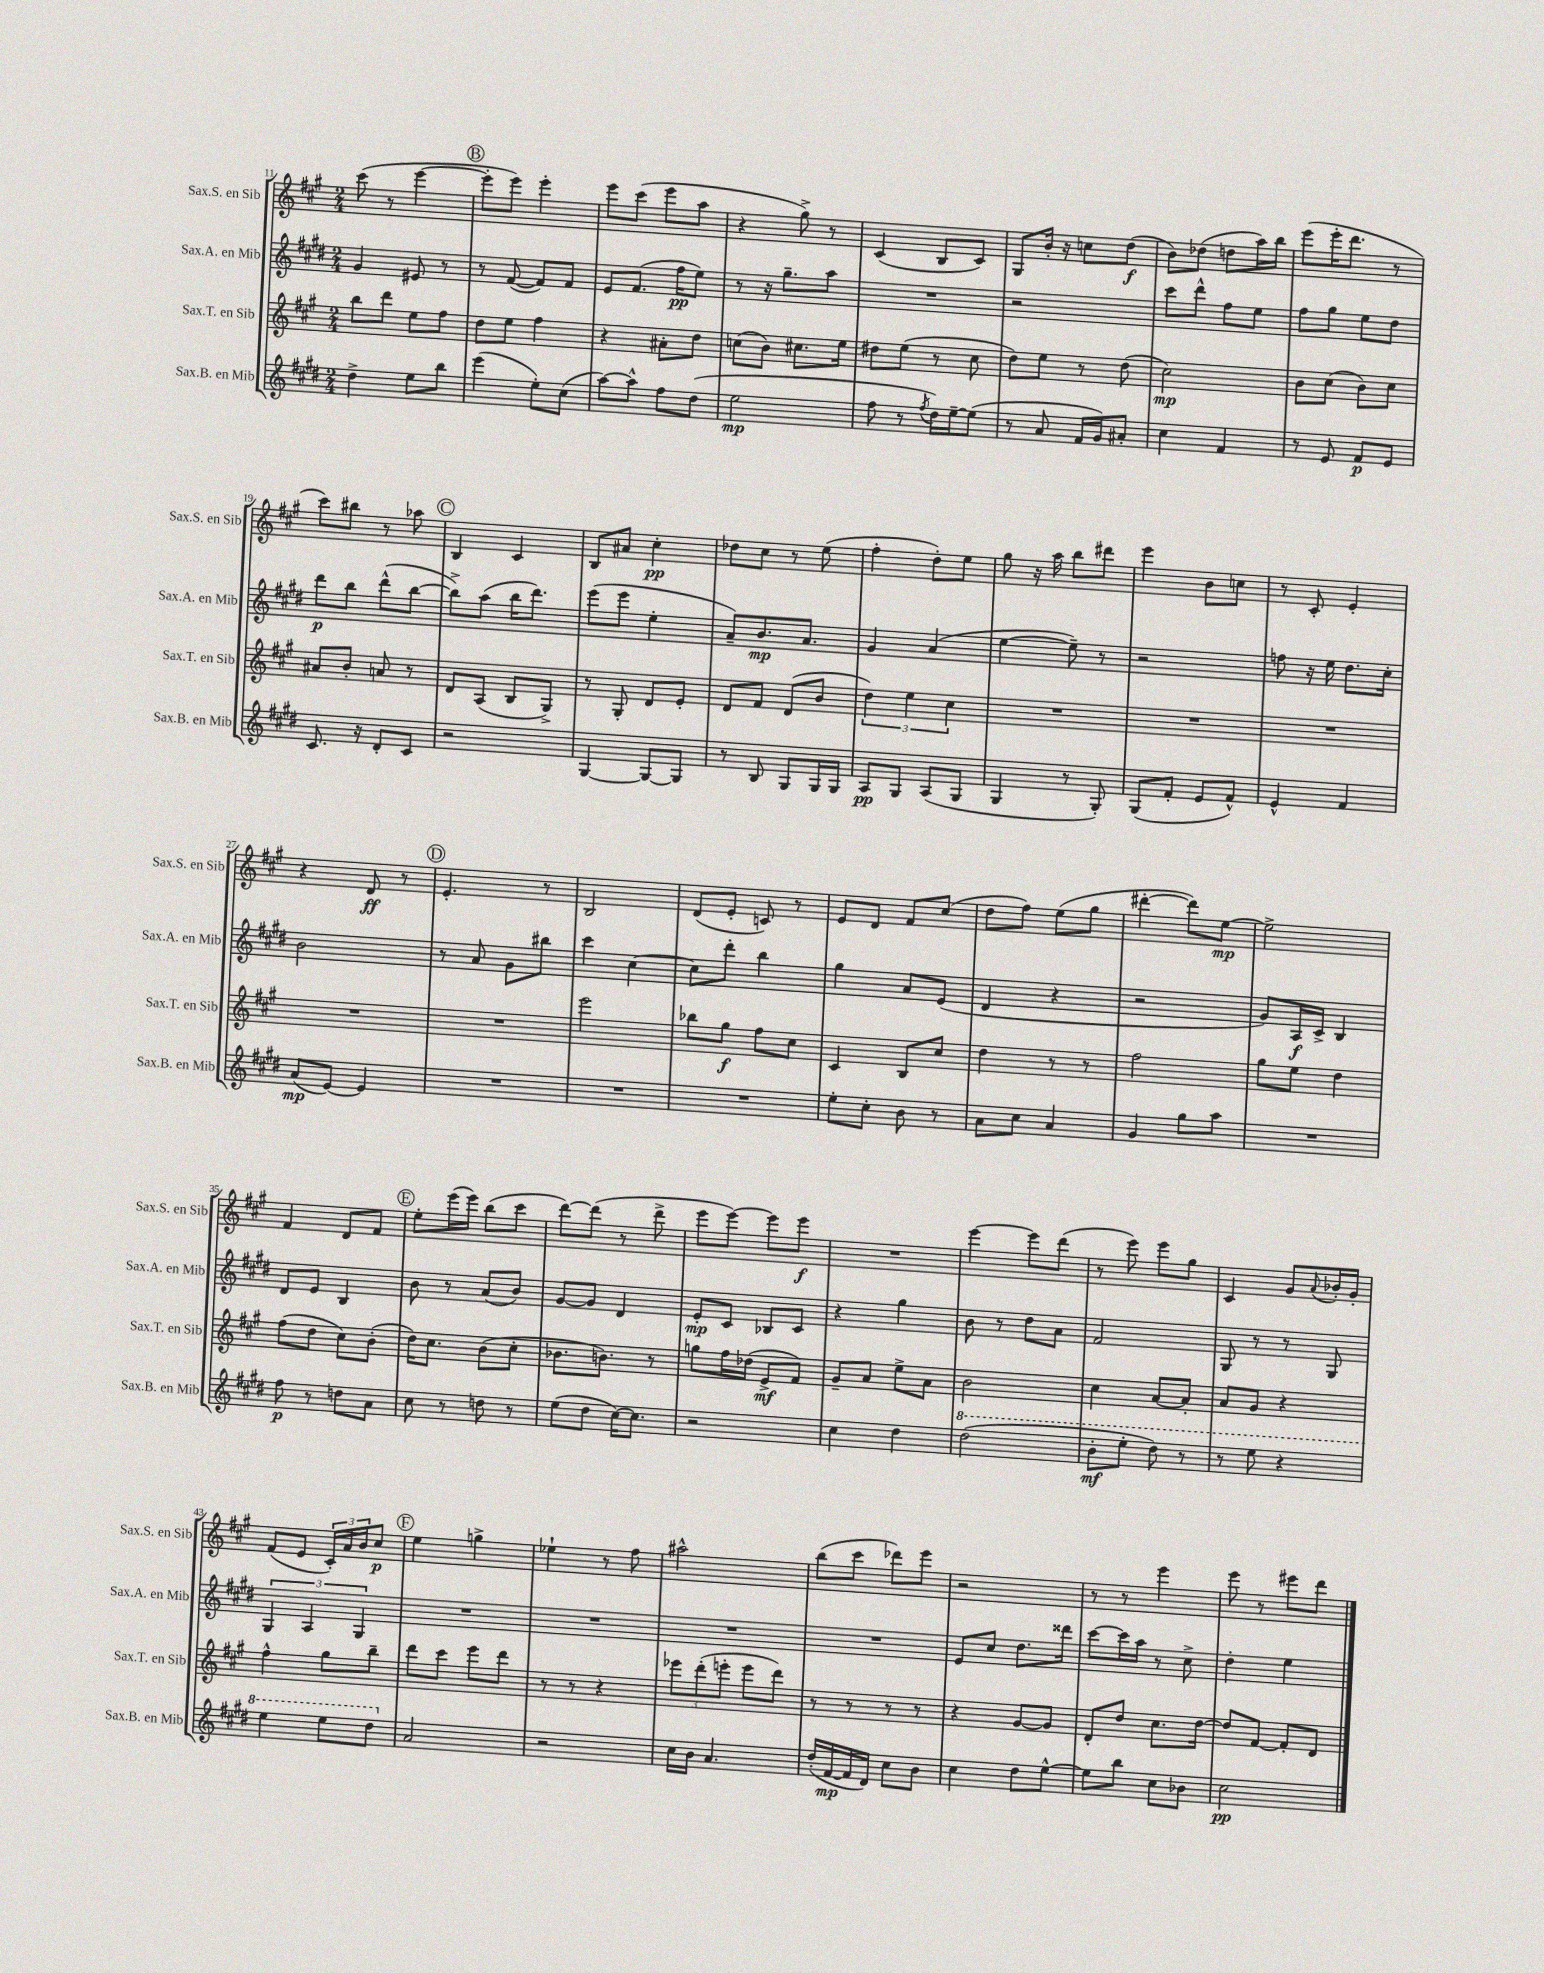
<<
\new StaffGroup <<
\new Staff = "s0" \with { instrumentName = "Sax.S. en Sib" shortInstrumentName = "Sax.S. en Sib" } {
    \clef treble \key a \major \numericTimeSignature \time 2/4
    cis'''8( r8 e'''4~ |
    \mark \markup { \circle "B" } e'''8-. e'''8) e'''4-. |
    e'''8 cis'''8( e'''8 a''8 |
    r4 gis''8->) r8 |
    cis'4( b8 cis'8) |
    gis8 b'16-. r16 c''8 d''8\f( |
    b'8) des''8( d''8 a''16) b''16 |
    e'''8( e'''16-. d'''8. r8 |
    cis'''8) bis''8 r8 aes''8 |
    \mark \markup { \circle "C" } b4 cis'4 |
    b8 ais'8 cis''4-.\pp |
    des''8 cis''8 r8 e''8( |
    fis''4-. d''8-.) e''8 |
    gis''8 r16 a''16 b''8 dis'''8 |
    e'''4 b'8 c''8 |
    r8 cis'8-. e'4-. |
    r4 d'8\ff r8 |
    \mark \markup { \circle "D" } e'4.-. r8 |
    b2 |
    d'8( e'8-. c'8) r8 |
    e'8 d'8 fis'8 cis''8( |
    d''8 fis''8) e''8( gis''8 |
    dis'''4~-. dis'''8) e''8~\mp |
    e''2-> |
    fis'4 d'8 fis'8 |
    \mark \markup { \circle "E" } e''8-. e'''16( e'''16) b''8( cis'''8 |
    d'''8~) d'''8( r8 d'''8-> |
    e'''8 e'''8~) e'''8 e'''8\f |
    R2 |
    e'''4~ e'''8 d'''8( |
    r8 e'''8) e'''8 gis''8 |
    cis'4 gis'8 \appoggiatura { a'8 } bes'16-. gis'16-. |
    fis'8( e'8 \tuplet 3/2 { cis'16-.) a'16 b'16 } cis''8\p |
    \mark \markup { \circle "F" } e''4 g''4-> |
    ees''4-! r8 fis''8 |
    ais''2-^ |
    b''8( cis'''8 des'''8) e'''8 |
    r2 |
    r8 r8 e'''4 |
    e'''8 r8 eis'''8 d'''8 \bar "|." |
}
\new Staff = "s1" \with { instrumentName = "Sax.A. en Mib" shortInstrumentName = "Sax.A. en Mib" } {
    \clef treble \key e \major \numericTimeSignature \time 2/4
    gis'4 eis'8 r8 |
    \mark \markup { \circle "B" } r8 fis'8~( fis'8) fis'8 |
    e'8 fis'8.( fis''16\pp e''8) |
    r8 r16 gis''8.-- a''8 |
    R2 |
    r2 |
    cis'''8 dis'''8-^ fis''8 e''8 |
    fis''8 gis''8 e''8 dis''8 |
    dis'''8\p b''8 dis'''8-^( b''8~ |
    \mark \markup { \circle "C" } b''8->) a''8( b''16 dis'''8.) |
    e'''8( e'''8 e''4-. |
    a'8--) b'8.\mp a'8. |
    gis'4 a'4( |
    e''4~ e''8--) r8 |
    r2 |
    f''8 r16 e''16 dis''8. cis''16-. |
    b'2 |
    \mark \markup { \circle "D" } r8 a'8 gis'8 bis''8 |
    cis'''4 cis''4~ |
    cis''8 dis'''8-. b''4 |
    gis''4 a'8 e'8( |
    dis'4 r4 |
    r2 |
    gis'8) a16\f cis'16-> b4 |
    dis'8 e'8 b4 |
    \mark \markup { \circle "E" } b'8 r8 a'8( b'8) |
    gis'8~ gis'8 dis'4 |
    e'8-.\mp cis'8 bes8 cis'8 |
    r4 gis''4 |
    b'8 r8 dis''8 a'8 |
    fis'2 |
    gis8 r8 r8 gis8 |
    \tuplet 3/2 { gis4 a4 gis4 } |
    \mark \markup { \circle "F" } R2 |
    R2 |
    R2 |
    R2 |
    e'8 cis''8 dis''8. disis'''16 |
    cis'''8~ cis'''16 a''16 r8 cis''8-> |
    dis''4-. e''4 \bar "|." |
}
\new Staff = "s2" \with { instrumentName = "Sax.T. en Sib" shortInstrumentName = "Sax.T. en Sib" } {
    \clef treble \key a \major \numericTimeSignature \time 2/4
    b''8 d'''8 e''8 fis''8 |
    \mark \markup { \circle "B" } d''8 e''8 fis''4 |
    r4 ais'8-. d''8 |
    c''8( b'8) cis''8. e''16 |
    dis''8 e''8( r8 cis''8 |
    d''8) e''8 r8 d''8( |
    cis''2\mp) |
    b'8 cis''8( b'8) cis''8 |
    ais'8 b'8-. a'8 r8 |
    \mark \markup { \circle "C" } d'8 a8( b8 gis8->) |
    r8 gis8-. d'8 e'8-. |
    d'8 fis'8 d'8( b'8 |
    \tuplet 3/2 { d''4) e''4 cis''4 } |
    R2 |
    R2 |
    R2 |
    R2 |
    \mark \markup { \circle "D" } R2 |
    e'''2 |
    bes''8 gis''8\f fis''8 cis''8 |
    cis'4 b8 cis''8 |
    d''4 r8 r8 |
    fis''2 |
    gis''8 e''8 d''4 |
    fis''8( d''8 cis''8) b'8-.( |
    \mark \markup { \circle "E" } d''16) cis''8. b'8( cis''8-. |
    bes'8. b'8.) r8 |
    g''8 fis''16 des''16( e'8->\mf fis'8) |
    gis'8-- a'8 e''8-> a'8 |
    b'2 |
    cis''4 a'8~ a'8-. |
    a'8 gis'8 r4 |
    fis''4-^ gis''8 b''8-- |
    \mark \markup { \circle "F" } d'''8 cis'''8 e'''8 d'''8 |
    r8 r8 r4 |
    \tuplet 3/2 { ees'''8 d'''8-.( e'''8-. } e'''8 d'''8) |
    r8 r8 r8 r8 |
    r4 gis'8~ gis'8 |
    d'8-. d''8 cis''8. d''16~ |
    d''8 fis'8~ fis'8-. d'8 \bar "|." |
}
\new Staff = "s3" \with { instrumentName = "Sax.B. en Mib" shortInstrumentName = "Sax.B. en Mib" } {
    \clef treble \key e \major \numericTimeSignature \time 2/4
    dis''4-> e''8 b''8 |
    \mark \markup { \circle "B" } e'''4( e''8-.) cis''8( |
    a''8~) a''8-^ fis''8 dis''8( |
    e''2\mp |
    fis''8 r8 \acciaccatura { fis''8 } dis''16) e''16~-- e''8( |
    r8 a'8 fis'16 gis'16) ais'8-. |
    cis''4 fis'4 |
    r8 e'8 fis'8\p e'8 |
    cis'8. r16 dis'8-. cis'8 |
    \mark \markup { \circle "C" } r2 |
    gis4~ gis8~ gis8 |
    r8 b8 gis8 gis16 gis16 |
    a8\pp gis8 a8( gis8 |
    gis4 r8 gis8-.) |
    gis8( fis'8-. e'8 fis'8-^) |
    e'4-^ fis'4 |
    a'8\mp( e'8~) e'4 |
    \mark \markup { \circle "D" } R2 |
    R2 |
    R2 |
    e''8-. cis''8-. b'8 r8 |
    a'8 cis''8 a'4 |
    gis'4 gis''8 a''8 |
    R2 |
    fis''8\p r8 d''8 a'8 |
    \mark \markup { \circle "E" } cis''8 r8 d''8 r8 |
    e''8( dis''8 cis''16~) cis''8. |
    r2 |
    cis''4 dis''4 |
    \ottava #1 dis'''2( |
    b''8-.\mf e'''8-. dis'''8) r8 |
    r8 e'''8 r4 |
    e'''4 e'''8 dis'''8 \ottava #0 |
    \mark \markup { \circle "F" } a'2 |
    r2 |
    cis''16 b'16 a'4. |
    dis''16-.( fis'16~\mp fis'16 dis'16) cis''8 b'8 |
    cis''4 dis''8 e''8~-^ |
    e''8 b''8 cis''8 bes'8 |
    cis''2\pp \bar "|." |
}
>>
>>
\layout { \context { \Score currentBarNumber = #11 } }
